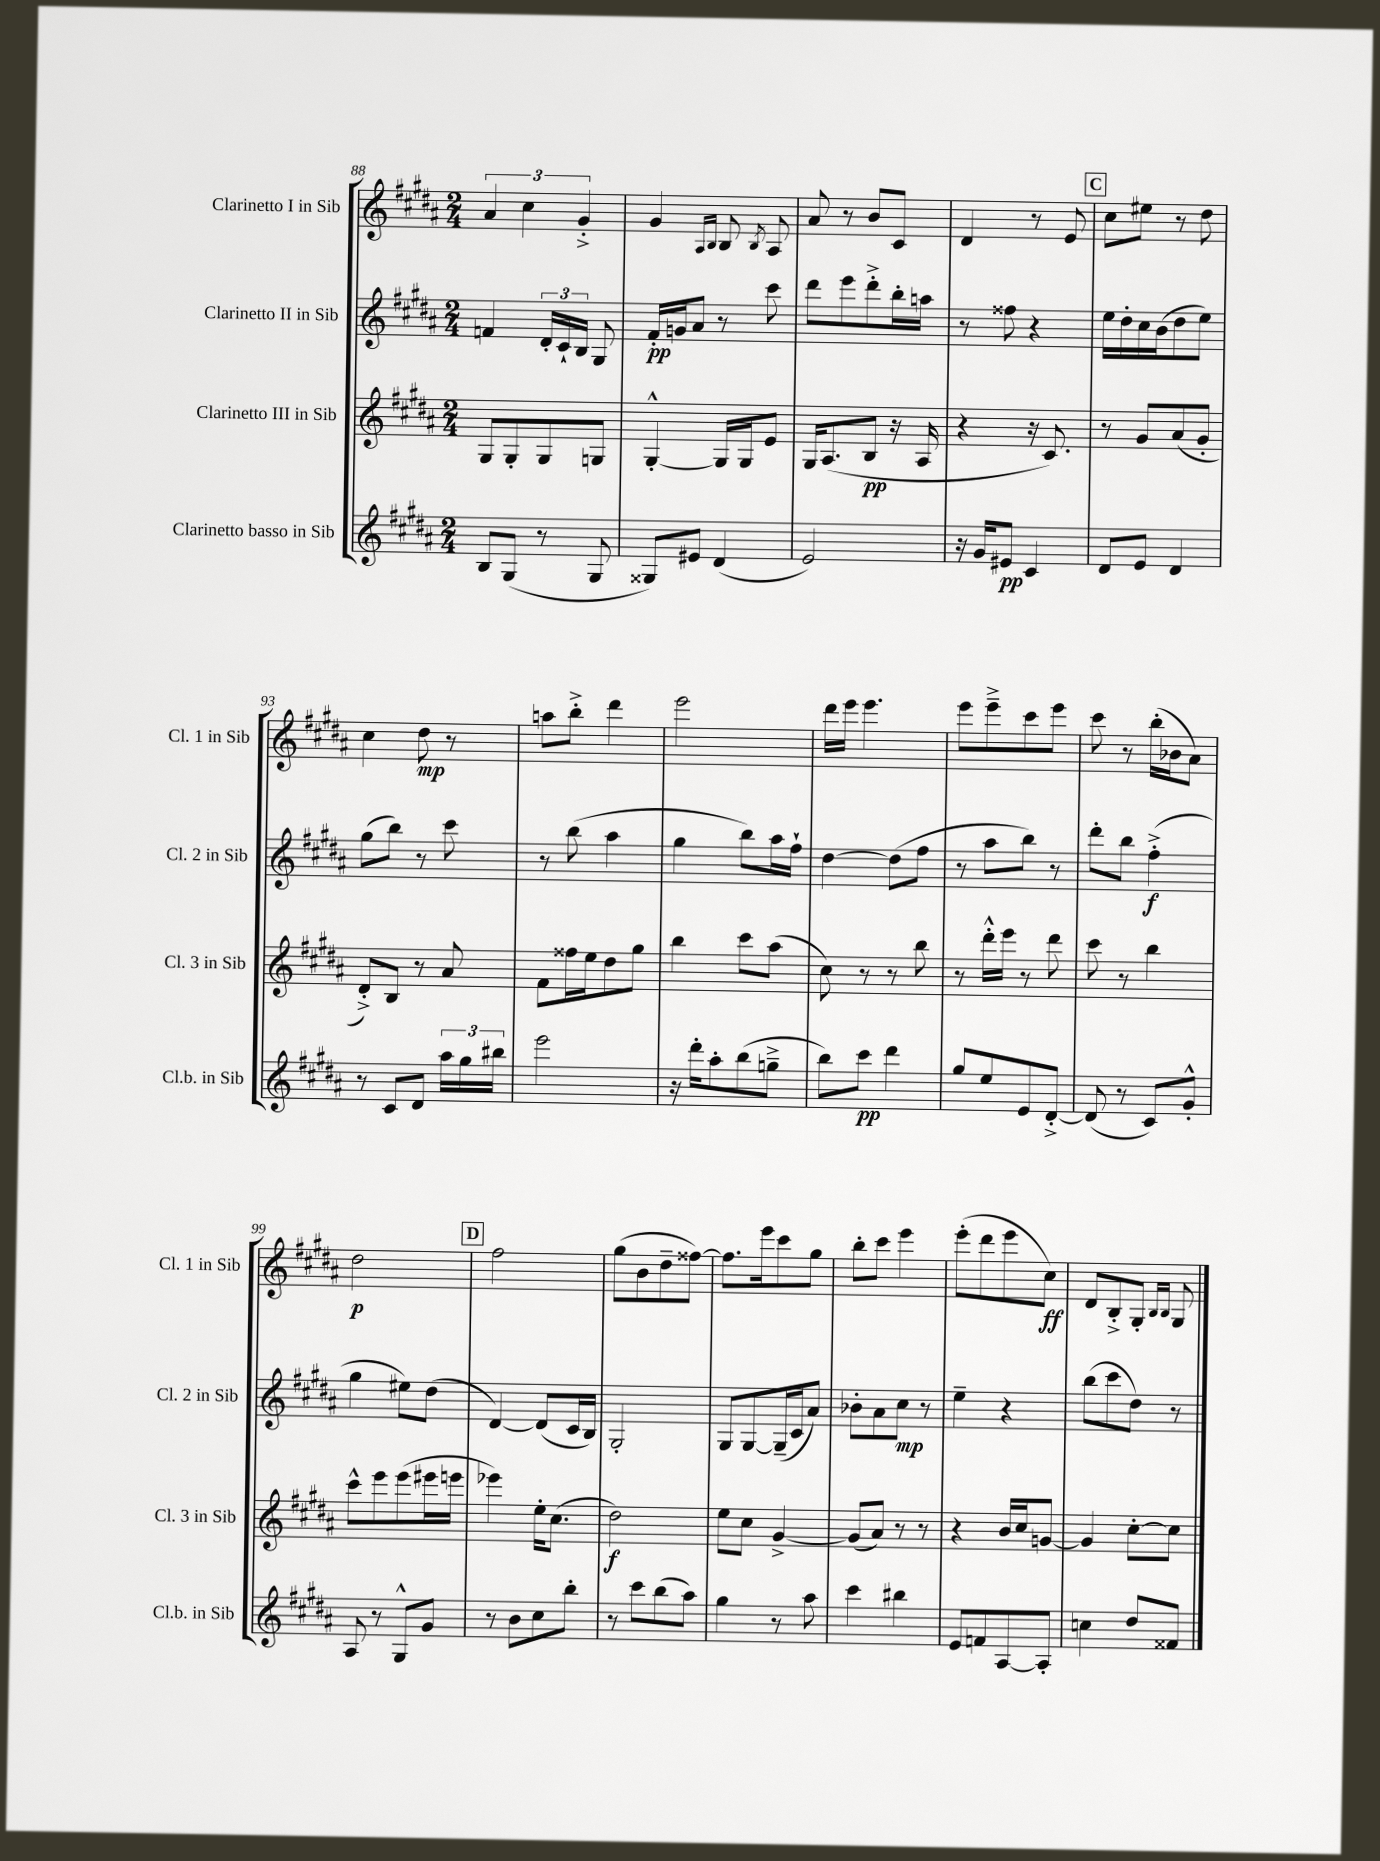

**kern	**dynam	**kern	**dynam	**kern	**dynam	**kern	**dynam
*part4	*part4	*part3	*part3	*part2	*part2	*part1	*part1
*staff4	*staff4	*staff3	*staff3	*staff2	*staff2	*staff1	*staff1
*I"Clarinetto basso in Sib	*	*I"Clarinetto III in Sib	*	*I"Clarinetto II in Sib	*	*I"Clarinetto I in Sib	*
*I'Cl.b. in Sib	*	*I'Cl. 3 in Sib	*	*I'Cl. 2 in Sib	*	*I'Cl. 1 in Sib	*
*clefG2	*	*clefG2	*	*clefG2	*	*clefG2	*
*k[f#c#g#d#a#]	*	*k[f#c#g#d#a#]	*	*k[f#c#g#d#a#]	*	*k[f#c#g#d#a#]	*
*M2/4	*	*M2/4	*	*M2/4	*	*M2/4	*
=88	=88	=88	=88	=88	=88	=88	=88
8B/L	.	8G#/L	.	4fn/	.	6a#/	.
(8G#/J	.	8G#'/	.	.	.	.	.
.	.	.	.	.	.	6cc#\	.
8r	.	8G#/	.	24d#'/LL	.	.	.
.	.	.	.	24c#`/	.	.	.
.	.	.	.	24B/JJ	.	6g#'^/	.
8G#/	.	8Gn/J	.	8G#/	.	.	.
=89	=89	=89	=89	=89	=89	=89	=89
8G##X/L)	.	[4G#'^^/	.	16f#'/LL	pp	4g#/	.
.	.	.	.	16gn/J	.	.	.
8e#X/J	.	.	.	8a#/J	.	.	.
.	.	.	.	.	.	16qqA#/LL	.
.	.	.	.	.	.	16qqB/JJ	.
(4d#/	.	16G#/LL]	.	8r	.	8B/	.
.	.	16G#/J	.	.	.	.	.
.	.	.	.	.	.	8qB/	.
.	.	8e/J	.	8ccc#\	.	8A#/	.
=90	=90	=90	=90	=90	=90	=90	=90
2e/)	.	16G#/KL	.	8ddd#\L	.	8a#/	.
.	.	(8.A#/	.	.	.	.	.
.	.	.	.	8eee\	.	8r	.
.	.	8B/J	pp	8ddd#'^\	.	8b/L	.
.	.	16r	.	16bb'\L	.	8c#/J	.
.	.	16A#/	.	16aan\JJ	.	.	.
=91	=91	=91	=91	=91	=91	=91	=91
16r	.	4r	.	8r	.	4d#/	.
16g#/KL	.	.	.	.	.	.	.
8e#X/J	pp	.	.	8ff##X\	.	.	.
4c#/	.	16r	.	4r	.	8r	.
.	.	8.c#/)	.	.	.	.	.
.	.	.	.	.	.	8e/	.
!!LO:REH:place=s1:t=C
=92	=92	=92	=92	=92	=92	=92	=92
8d#/L	.	8r	.	16ee\LL	.	8cc#\L	.
.	.	.	.	16dd#'\	.	.	.
8e/J	.	8g#/L	.	16cc#\	.	8ee#X\J	.
.	.	.	.	(16b\J	.	.	.
4d#/	.	(8a#/	.	8dd#\	.	8r	.
.	.	8g#'/J	.	8ee\J)	.	8dd#\	.
!!LO:LB:g=z
=93	=93	=93	=93	=93	=93	=93	=93
8r	.	8d#'^/L)	.	(8gg#\L	.	4cc#\	.
8c#/L	.	8B/J	.	8bb\J)	.	.	.
8d#/J	.	8r	.	8r	.	8dd#\	mp
24aa#\LL	.	8a#/	.	8ccc#\	.	8r	.
24gg#\	.	.	.	.	.	.	.
24bb#X\JJ	.	.	.	.	.	.	.
=94	=94	=94	=94	=94	=94	=94	=94
2eee\	.	8f#\L	.	8r	.	8aan\L	.
.	.	16ff##X\L	.	(8bb\	.	8bb'^\J	.
.	.	16ee\J	.	.	.	.	.
.	.	8dd#\	.	4aa#\	.	4ddd#\	.
.	.	8gg#\J	.	.	.	.	.
=95	=95	=95	=95	=95	=95	=95	=95
16r	.	4bb\	.	4gg#\	.	2eee\	.
16ddd#'\KL	.	.	.	.	.	.	.
8aa#'\	.	.	.	.	.	.	.
(8bb\	.	8ccc#\L	.	8bb\L)	.	.	.
8ggn~^\J	.	(8aa#\J	.	16aa#\L	.	.	.
.	.	.	.	16ff#`\JJ	.	.	.
=96	=96	=96	=96	=96	=96	=96	=96
8bb\L)	.	8cc#\)	.	[4dd#\	.	16ddd#\LL	.
.	.	.	.	.	.	16eee\JJ	.
8ccc#\J	pp	8r	.	.	.	4.eee\	.
4ddd#\	.	8r	.	(8dd#\L]	.	.	.
.	.	8bb\	.	8ff#\J	.	.	.
=97	=97	=97	=97	=97	=97	=97	=97
8gg#/L	.	8r	.	8r	.	8eee\L	.
8ee/	.	16ddd#'^^\LL	.	8aa#\L	.	8eee~^\	.
.	.	16eee\JJ	.	.	.	.	.
8e/	.	8r	.	8bb\J)	.	8ccc#\	.
[8d#'^/J	.	8ddd#\	.	8r	.	8eee\J	.
=98	=98	=98	=98	=98	=98	=98	=98
(8d#/]	.	8ccc#\	.	8ddd#'\L	.	8ccc#\	.
8r	.	8r	.	8bb\J	.	8r	.
8c#/L)	.	4bb\	.	(4ff#'^\	f	(16bb'\LL	.
.	.	.	.	.	.	16b-X\J	.
8g#'^^/J	.	.	.	.	.	8a#\J)	.
!!LO:LB:g=z
=99	=99	=99	=99	=99	=99	=99	=99
8A#/	.	8ccc#^^\L	.	4gg#\	.	2dd#\	p
8r	.	8eee\	.	.	.	.	.
8G#^^/L	.	(8eee\	.	8ee#X\L)	.	.	.
8g#/J	.	16eee#X\L	.	(8dd#\J	.	.	.
.	.	16eeen\JJ	.	.	.	.	.
!!LO:REH:place=s1:t=D
=100	=100	=100	=100	=100	=100	=100	=100
8r	.	4eee-X\)	.	[4d#/)	.	2ff#\	.
8b\L	.	.	.	.	.	.	.
8cc#\	.	16ee'\KL	.	(8d#/L]	.	.	.
.	.	(8.cc#\J	.	.	.	.	.
8bb'\J	.	.	.	16c#/L	.	.	.
.	.	.	.	16B/JJ)	.	.	.
=101	=101	=101	=101	=101	=101	=101	=101
8r	.	2dd#\)	f	2G#'/	.	(8gg#\L	.
8ccc#\L	.	.	.	.	.	8b\	.
(8bb\	.	.	.	.	.	8dd#~\	.
8aa#\J)	.	.	.	.	.	[8ff##X\J)	.
=102	=102	=102	=102	=102	=102	=102	=102
4gg#\	.	8ee\L	.	8G#/L	.	8.ff##\L]	.
.	.	8cc#\J	.	[8G#/	.	.	.
.	.	.	.	.	.	16eee\k	.
8r	.	[4g#^/	.	(16G#~/L]	.	8ccc#\	.
.	.	.	.	16c#/J	.	.	.
8aa#\	.	.	.	8a#/J)	.	8gg#\J	.
=103	=103	=103	=103	=103	=103	=103	=103
4ccc#\	.	(8g#/L]	.	8b-X'\L	.	8bb'\L	.
.	.	8a#/J)	.	8a#\	.	8ccc#\J	.
4bb#X\	.	8r	.	8cc#\J	mp	4eee\	.
.	.	8r	.	8r	.	.	.
=104	=104	=104	=104	=104	=104	=104	=104
8e/L	.	4r	.	4ee~\	.	(8eee'\L	.
8fn/	.	.	.	.	.	8ddd#\	.
[8A#/	.	16b/LL	.	4r	.	8eee\	.
.	.	16cc#/J	.	.	.	.	.
8A#'/J]	.	[8gn/J	.	.	.	8cc#\J)	ff
=105	=105	=105	=105	=105	=105	=105	=105
4ccn\	.	4g/]	.	(8bb\L	.	8d#/L	.
.	.	.	.	8ccc#\	.	8B'^/	.
8dd#/L	.	[8cc#'\L	.	8dd#\J)	.	8G#'/J	.
.	.	.	.	.	.	16qqB/LL	.
.	.	.	.	.	.	16qqB/JJ	.
8f##X/J	.	8cc#\J]	.	8r	.	8G#/	.
==	==	==	==	==	==	==	==
*-	*-	*-	*-	*-	*-	*-	*-
